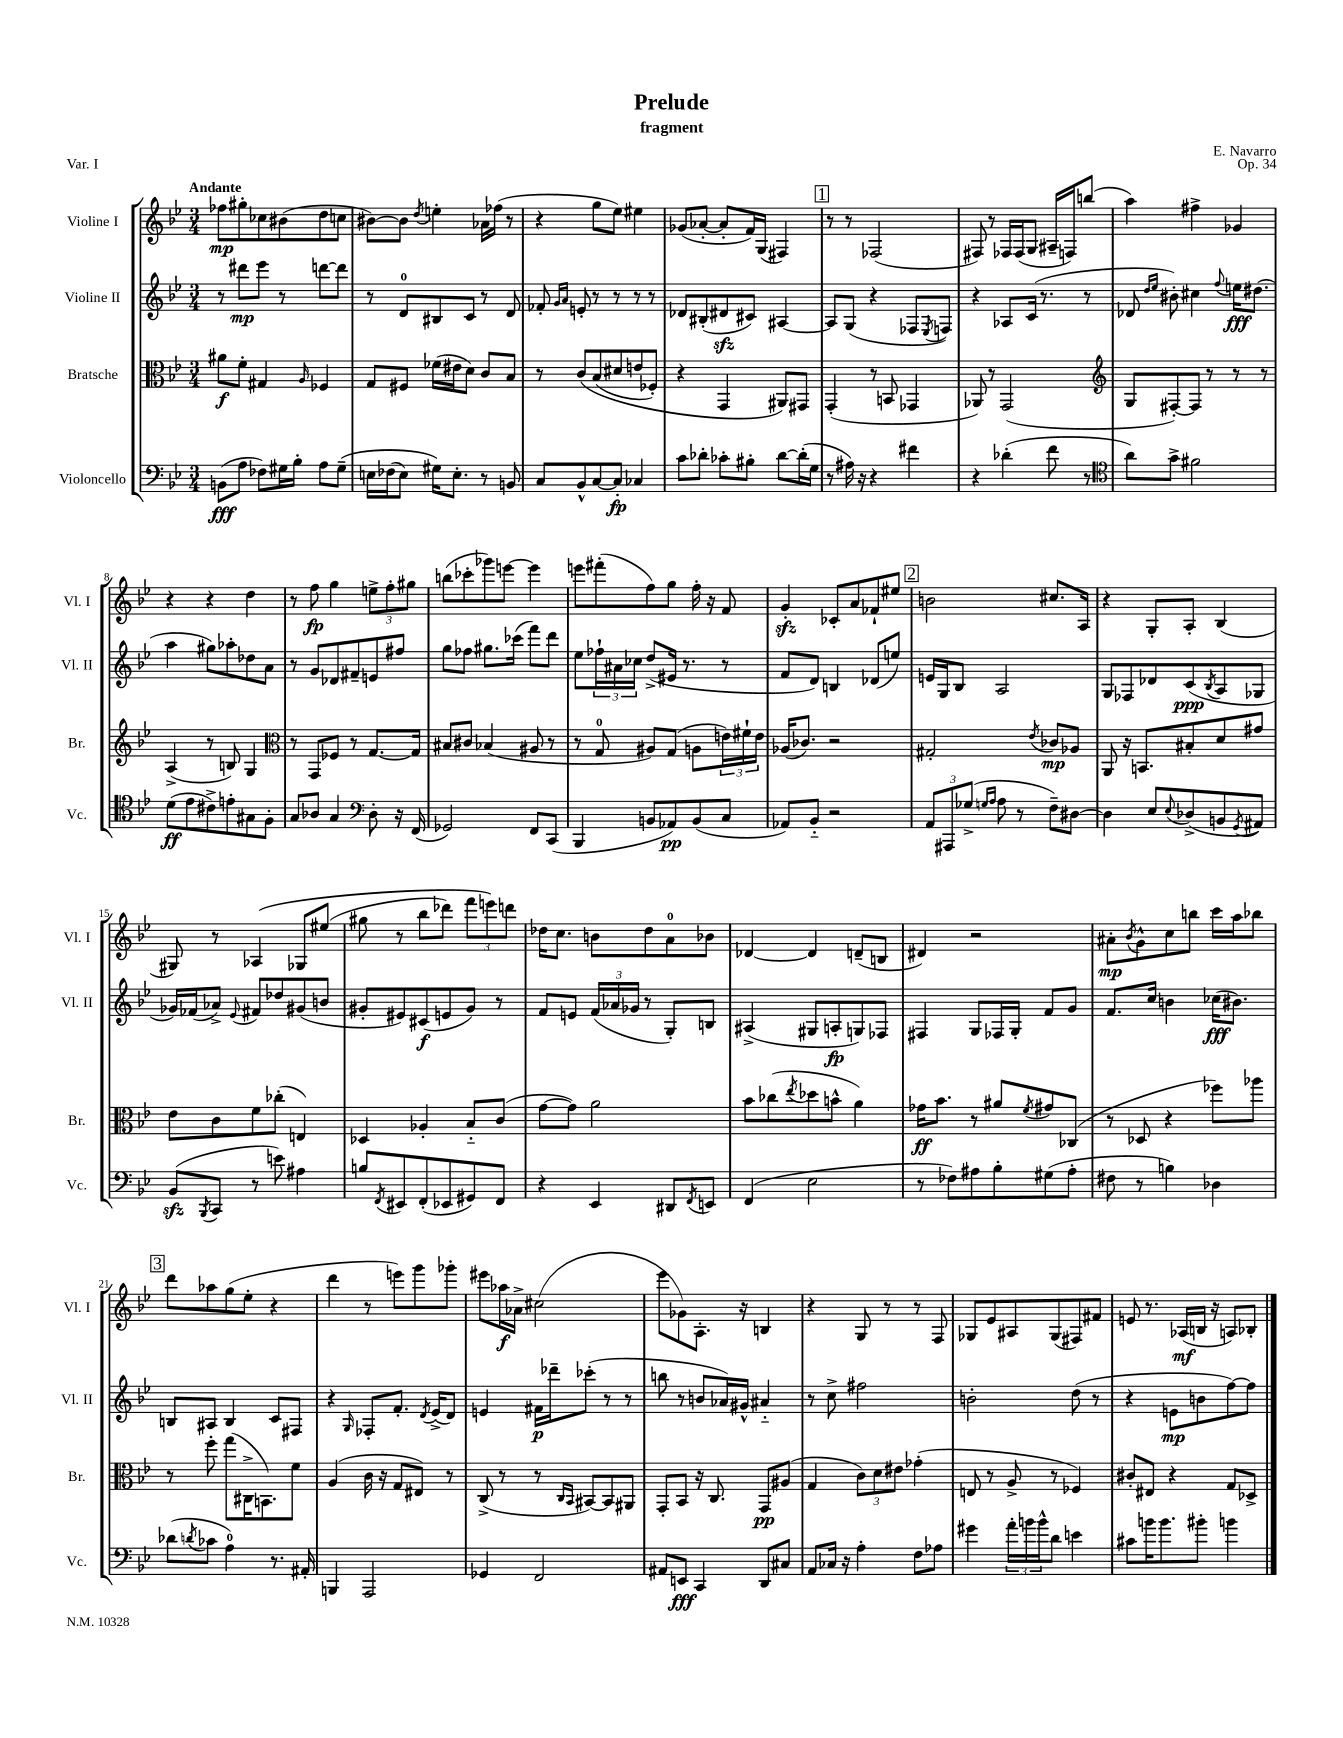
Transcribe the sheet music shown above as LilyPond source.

\header { title = "Prelude" composer = "E. Navarro" subtitle = "fragment" opus = "Op. 34" piece = "Var. I" }
<<
\new StaffGroup <<
\new Staff = "s0" \with { instrumentName = "Violine I" shortInstrumentName = "Vl. I" } {
    \clef treble \key bes \major \numericTimeSignature \time 3/4 \tempo "Andante"
    fes''8\mp gis''8-. ces''8 bis'8( d''8 c''8 |
    bis'8~) bis'8 \acciaccatura { d''8 } e''4-. aes'16 fes''16( r8 |
    r4 g''8 ees''8) eis''4 |
    ges'8( aes'8~-. aes'8-. f'16) g16( fis4) |
    \mark \markup { \box "1" } r8 r8 fes2( |
    fis8) r8 fes16 fes16( g8 ais16-- f16) b''8( |
    a''4) fis''4-> ges'4 |
    r4 r4 d''4 |
    r8 f''8\fp g''4 \tuplet 3/2 { e''8-> f''8-. gis''8 } |
    b''8( ces'''8-. ges'''8) e'''8~ e'''4 |
    e'''8 fis'''8-.( f''8) g''8 f''16-. r16 f'8 |
    g'4-.\sfz ces'8-. a'8 fes'8-! eis''8 |
    \mark \markup { \box "2" } b'2 cis''8. a16 |
    r4 g8-. a8-. bes4( |
    gis8) r8 aes4\( ges8 eis''8( |
    gis''8 r8 bes''8 des'''8) \tuplet 3/2 { f'''8 e'''8\) d'''8 } |
    des''16 c''8. b'8 des''8 a'8-0 bes'8 |
    des'4~ des'4 d'8--( b8 |
    dis'4) r2 |
    ais'8-.\mp \acciaccatura { bes'8 } g'8-^ c''8 b''8 c'''16 a''16 bes''8 |
    \mark \markup { \box "3" } d'''8 aes''8 g''8( ees''8-. r4 |
    d'''4 r8 e'''8) g'''8 ges'''8-. |
    eis'''8 aes''16\f aes'16-> cis''2( |
    ees'''8 ges'8) a8.-. r16 b4 |
    r4 g8 r8 r8 f8 |
    ges8 ees'8 ais8 ges8( fis8) fis'8 |
    e'8 r8. aes16\mf( b16 r16 a8) bes8-. \bar "|." |
}
\new Staff = "s1" \with { instrumentName = "Violine II" shortInstrumentName = "Vl. II" } {
    \clef treble \key bes \major \numericTimeSignature \time 3/4
    r8 dis'''8\mp ees'''8 r8 d'''8~ d'''8 |
    r8 d'8-0 bis8 c'8 r8 d'8 |
    fes'8-. \grace { g'16 a'16 } e'8-. r8 r8 r8 r8 |
    des'8 bis8-.( dis'8\sfz cis'8) ais4~ |
    \mark \markup { \box "1" } ais8 g8( r4 fes8 \acciaccatura { ees8 } f8) |
    r4 aes8 c'16( r8. r8 |
    des'8 \grace { d''16 ees''16 } bis'8-.) cis''4 \appoggiatura { f''8 } e''16\fff dis''8.( |
    a''4 gis''8) aes''8-. des''8 a'8 |
    r8 g'8 des'8 fis'8-- e'8 fis''8 |
    g''8 fes''8 gis''8. ces'''16( f'''8) d'''8 |
    ees''8 \tuplet 3/2 { fes''16-! ais'16 ces''16 } d''8->( eis'16 r8. r8 |
    f'8 d'8) b4 des'8( e''8) |
    \mark \markup { \box "2" } e'16 g16 bes8 a2 |
    g8 fes8 des'8 c'8\ppp( \acciaccatura { bes8 } a8 ges8 |
    ges'16) fes'16( aes'8->) \appoggiatura { ees'8 } fis'8 des''8 gis'8( b'8 |
    gis'8-. eis'8) cis'8\f( e'8 gis'8) r8 |
    f'8 e'8 \tuplet 3/2 { f'16( aes'16 ges'16 } r8 g8-.) b8 |
    ais4->( gis8 a8-.\fp g8) fes8 |
    fis4 g8 fes16 g16-. f'8 g'8 |
    f'8. c''16 b'4 ces''16\fff( bis'8.) |
    \mark \markup { \box "3" } b8 ais8 b4 c'8 fis8 |
    r4 \grace { g16 } fes8-. f'8.-. \acciaccatura { d'8 } ees'16->( d'8) |
    e'4 fis'16\p des'''16-- ces'''8-.( r8 r8 |
    b''8 r8 b'8 aes'16) gis'16-^ ais'4-_ |
    r8 c''8-> fis''2 |
    b'2-. d''8( r8 |
    r4 e'8\mp b'8 f''8~) f''8 \bar "|." |
}
\new Staff = "s2" \with { instrumentName = "Bratsche" shortInstrumentName = "Br." } {
    \clef alto \key bes \major \numericTimeSignature \time 3/4
    ais'8\f f'8-. gis4 \grace { a16 } fes4 |
    g8 fis8 fes'16( eis'16 d'8) c'8 bes8 |
    r8 c'8\( bes8( dis'8 e'8 fes8-.) |
    r4 g,4 ais,8\) gis,8 |
    \mark \markup { \box "1" } g,4-.( r8 b,8 ges,4 |
    aes,8) r8 g,2( |
    \clef treble g8 fis8~-.) fis8 r8 r8 r8 |
    a4->( r8 b8) g4 |
    \clef alto r8 g,8 fes8 r8 g8.~ g16 |
    bis8 cis'8 bes4( ais8 r8 |
    r8 g8-0 ais8) g8( a8 \tuplet 3/2 { e'16) fis'16-! e'16 } |
    aes16( ces'8.) r2 |
    \mark \markup { \box "2" } gis2-. \acciaccatura { ees'8 } ces'8\mp aes8 |
    a,8 r16 b,8. bis8-. d'8 gis'8 |
    ees'8 c'8 f'8 ces''8-.( e4) |
    des4 aes4-. bes8-_ c'8( |
    g'8~ g'8) a'2 |
    bes'8 ces''8( \acciaccatura { ees''8 } des''8 b'8-^ a'4) |
    ges'16\ff bes'8. r8 ais'8 \acciaccatura { f'8 } gis'8 ces8( |
    r8 des8 r4 fes''8) aes''8 |
    \mark \markup { \box "3" } r8 f''8-. g''8( cis16-> b,8.) f'8 |
    a4( c'16 r16 g8 eis8) r8 |
    c8->( r8 r8 \grace { c16 bes,16 } bis,8~) bis,8 ais,8 |
    g,8-. bes,8 r16 c8. g,8\pp ais8( |
    g4 \tuplet 3/2 { c'8) d'8 eis'8 } ges'4-.( |
    e8 r8 a8-> r8 fes4) |
    cis'8-. eis8 r4 g8 des8-> \bar "|." |
}
\new Staff = "s3" \with { instrumentName = "Violoncello" shortInstrumentName = "Vc." } {
    \clef bass \key bes \major \numericTimeSignature \time 3/4
    b,8\fff( a8 fes8) gis16 bes16-. a8 gis8--\( |
    e16 fes16( e8) gis16\) e8.-. r8 b,8 |
    c8 bes,8-^ c8~ c8-.\fp ces4 |
    c'8 des'8-. ces'8-. bis8-. des'8~ des'16-.( g16 |
    \mark \markup { \box "1" } r8 ais16) r16 r4 fis'4 |
    r4 des'4-.( f'8 r8 |
    \clef tenor a'8) g'8-> fis'2 |
    d'8\ff( ees'8 cis'8->) e'8-. gis8 f8-. |
    g8 aes8 g4 \clef bass d8-. r16 f,16( |
    ges,2) f,8 c,8( |
    bes,,4 b,8 aes,8\pp) b,8( c8 |
    aes,8) bes,8-_ r2 |
    \mark \markup { \box "2" } \tuplet 3/2 { a,8 ais,,8 ges8->( } \grace { g16 a16 } a8 r8 f8--) dis8~ |
    dis4 ees8 \appoggiatura { ees8 } des8->( b,8 \acciaccatura { g,8 } ais,8) |
    bes,8\sfz( \acciaccatura { bes,,8 } c,8 r8 e'8) ais4 |
    b8 \acciaccatura { f,8 } eis,8 f,8-.( ees,8 gis,8) f,8 |
    r4 ees,4 dis,8 \acciaccatura { f,8 } e,8 |
    f,4( ees2 |
    r8 fes8) ais8 bes8-. gis8( ais8-. |
    fis8 r8 b4) des4 |
    \mark \markup { \box "3" } des'8( \acciaccatura { d'8 } ces'8 a4-0) r8. ais,16-. |
    b,,4 a,,2 |
    ges,4 f,2 |
    ais,8 e,8\fff c,4 d,8 cis8 |
    a,8 ces16 r16 a4-. f8 aes8 |
    gis'4 \tuplet 3/2 { a'16-. b'16 b'16-^ } d'8 e'4 |
    cis'8 b'16 b'8. bis'8-. b'4 \bar "|." |
}
>>
>>
